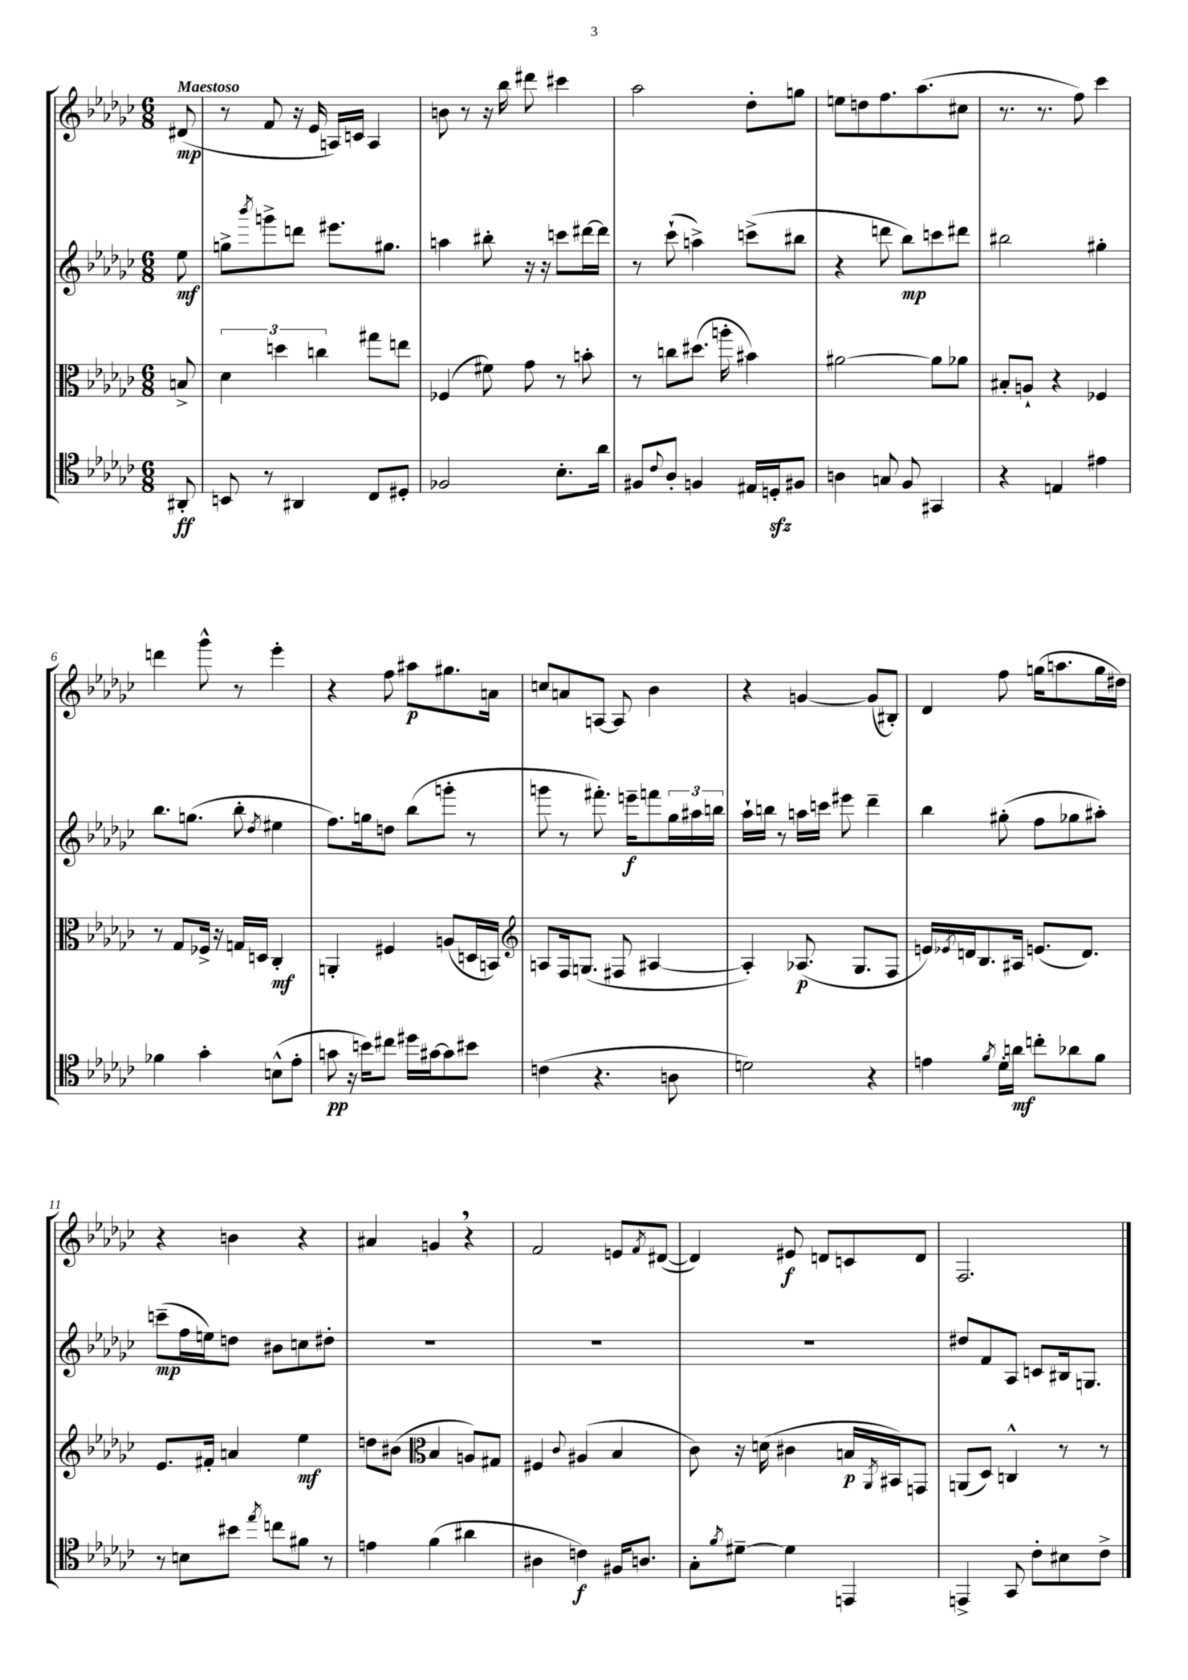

**kern	**dynam	**kern	**dynam	**kern	**dynam	**kern	**dynam
*part4	*part4	*part3	*part3	*part2	*part2	*part1	*part1
*staff4	*staff4	*staff3	*staff3	*staff2	*staff2	*staff1	*staff1
*clefC4	*	*clefC3	*	*clefG2	*	*clefG2	*
*k[b-e-a-d-g-c-]	*	*k[b-e-a-d-g-c-]	*	*k[b-e-a-d-g-c-]	*	*k[b-e-a-d-g-c-]	*
*M6/8	*	*M6/8	*	*M6/8	*	*M6/8	*
=	=	=	=	=	=	=	=
!	!	!	!	!	!	!LO:TX:a:B:t=Maestoso	!
8AA#X'/	ff	8Bn^/	.	8ee-\	mf	(8d#X/	mp
=1	=1	=1	=1	=1	=1	=1	=1
8BBn/	.	6d-\	.	8ggn^\L	.	8r	.
.	.	.	.	8qbbb-/	.	.	.
8r	.	.	.	8gggn^\	.	8f/	.
.	.	6ddn\	.	.	.	.	.
4AA#X/	.	.	.	8dddn\J	.	16r	.
.	.	.	.	.	.	16e-/	.
.	.	6ccn\	.	.	.	.	.
.	.	.	.	8.eee#X\L	.	16An/LL)	.
.	.	.	.	.	.	16cn/JJ	.
8C-/L	.	8gg#X\L	.	.	.	4A/	.
.	.	.	.	8.gg#X\J	.	.	.
8D#X'/J	.	8een\J	.	.	.	.	.
=2	=2	=2	=2	=2	=2	=2	=2
2F-X/	.	(4F-X/	.	4aan\	.	8bn\	.
.	.	.	.	.	.	8r	.
.	.	8f#X\)	.	8bb#X'\	.	16r	.
.	.	.	.	.	.	16bb-\	.
.	.	8g-\	.	16r	.	8ddd#X\	.
.	.	.	.	16r	.	.	.
8.B-'\L	.	8r	.	8cccn\L	.	4ccc#X\	.
.	.	8bn'\	.	[16ddd#X\L	.	.	.
16a-\Jk	.	.	.	16ddd#\JJ]	.	.	.
=3	=3	=3	=3	=3	=3	=3	=3
8F#X/L	.	8r	.	8r	.	2aa-\	.
8qqc-/	.	.	.	.	.	.	.
8A-'/J	.	8ccn\L	.	(8ccc-`\	.	.	.
4Fn/	.	(8.dd#X\J	.	4aan^\)	.	.	.
.	.	16aan'\	.	.	.	.	.
16E#X/LL	.	4b#X\)	.	(8cccn^\L	.	8dd-'\L	.
16Dnzz'/J	.	.	.	.	.	.	.
8F#X/J	.	.	.	8bb#X\J	.	8ggn\J	.
=4	=4	=4	=4	=4	=4	=4	=4
4An\	.	[2a#X\	.	4r	.	8een\L	.
.	.	.	.	.	.	8ddn\	.
8Gn/	.	.	.	8dddn\	.	8.ff\	.
8F/	.	.	.	8bb-\L)	mp	.	.
.	.	.	.	.	.	(8.aa-\	.
4GG#X/	.	8a#\L]	.	8cccn\	.	.	.
.	.	8a-X\J	.	8ddd#X\J	.	8cc#X\J	.
=5	=5	=5	=5	=5	=5	=5	=5
4r	.	8B#X'/L	.	2bb#X\	.	8.r	.
.	.	8An`/J	.	.	.	.	.
.	.	.	.	.	.	8.r	.
4En/	.	4r	.	.	.	.	.
.	.	.	.	.	.	8ff\)	.
4e#X\	.	4F-X/	.	4gg#X'\	.	4ccc-\	.
!!LO:LB:g=z
=6	=6	=6	=6	=6	=6	=6	=6
4f-X\	.	8r	.	8.bb-\L	.	4dddn\	.
.	.	8G-/L	.	.	.	.	.
.	.	.	.	(8.ggn\J	.	.	.
4g-'\	.	16F-X^/Jk	.	.	.	8ggg-^^\	.
.	.	16r	.	.	.	.	.
.	.	16Gn/LL	.	8bb-'\	.	8r	.
.	.	16Dn/JJ	.	.	.	.	.
.	.	.	.	8qdd-/	.	.	.
(8Bn^^\L	.	4C-'/	mf	4ee#X\	.	4eee-'\	.
8e-'\J	.	.	.	.	.	.	.
=7	=7	=7	=7	=7	=7	=7	=7
8gn\	pp	4AAn'/	.	8.ff\L)	.	4r	.
16r	.	.	.	.	.	.	.
16bn\KL)	.	.	.	16ggn\k	.	.	.
8cc#X\J	.	4F#X/	.	8ddn\J	.	8ff\	.
16dd#X\LL	.	.	.	(8bb-\L	.	8aa#X\L	p
[16g#X\J	.	.	.	.	.	.	.
8g#\]	.	(8An/L	.	8gggn'\J	.	8.gg#X\	.
8b#X\J	.	16Dn/L	.	8r	.	.	.
.	.	16BBn/JJ)	.	.	.	16an\Jk	.
=8	=8	=8	=8	=8	=8	=8	=8
*	*	*clefG2	*	*	*	*	*
(4cn\	.	8An/L	.	8gggn\	.	8ccn/L	.
.	.	16F/k	.	8r	.	8an/	.
.	.	(8.Gn/J	.	.	.	.	.
4.r	.	.	.	8.fff#X'\)	.	[8An/J	.
.	.	8F#X/	.	.	.	8A/]	.
.	.	.	.	16eeen~\KL	f	.	.
.	.	[4A#X/	.	8fffn\	.	4b-\	.
8An\	.	.	.	24gg-\L	.	.	.
.	.	.	.	24aa#X\	.	.	.
.	.	.	.	24bbn\JJ	.	.	.
=9	=9	=9	=9	=9	=9	=9	=9
2dn\)	.	4A#'/])	.	16aa-`\LL	.	4r	.
.	.	.	.	16bbn\JJ	.	.	.
.	.	.	.	8r	.	.	.
.	.	(8.A-X/	p	16aan\LL	.	[4gn/	.
.	.	.	.	16cccn\JJ	.	.	.
.	.	.	.	8eee#X\	.	.	.
.	.	8.G-/L	.	.	.	.	.
4r	.	.	.	4ddd-~\	.	(8g/L]	.
.	.	8F/J	.	.	.	8B#X'/J)	.
=10	=10	=10	=10	=10	=10	=10	=10
4en\	.	16en/LL)	.	4bb-\	.	4d-/	.
.	.	8qe-X/	.	.	.	.	.
.	.	16dn/J	.	.	.	.	.
.	.	8.B-/	.	.	.	.	.
8qf/	.	.	.	.	.	.	.
16d-'\LL	.	.	.	(8gg#X'\	.	8ff\	.
16an\JJ	mf	16A#X/Jk	.	.	.	.	.
8ccn'\L	.	(8.en/L	.	8ff\L	.	(16ggn\KL	.
.	.	.	.	.	.	8.aan\	.
8a-X\	.	.	.	8gg-X\	.	.	.
.	.	8.d/J)	.	.	.	.	.
8f\J	.	.	.	8aa#X'\J)	.	16gg\L	.
.	.	.	.	.	.	16dd#X\JJ)	.
!!LO:LB:g=z
=11	=11	=11	=11	=11	=11	=11	=11
8r	.	8.e-/L	.	(8cccn~\L	mp	4r	.
8Bn\L	.	.	.	16ff\L	.	.	.
.	.	16f#X'/Jk	.	16een\J)	.	.	.
8b#X\J	.	4an/	.	8ddn\J	.	4bn\	.
8qee-/	.	.	.	.	.	.	.
8ccn\L	.	.	.	8b#X\L	.	.	.
8f#X\J	.	4ee-\	mf	8ccn\	.	4r	.
8r	.	.	.	8dd#X'\J	.	.	.
=12	=12	=12	=12	=12	=12	=12	=12
4en\	.	8ddn\L	.	2.r	.	4a#X/	.
.	.	(8b#X\J	.	.	.	.	.
*	*	*clefC3	*	*	*	*	*
(4f\	.	4B-/	.	.	.	4gn,/	.
4a#X\	.	8An/L)	.	.	.	4r	.
.	.	8G#X/J	.	.	.	.	.
=13	=13	=13	=13	=13	=13	=13	=13
4A#X\	.	4F#X/	.	2.r	.	2f/	.
.	.	8qqc-/	.	.	.	.	.
4cn\)	f	(4A#X/	.	.	.	.	.
16F#X/KL	.	4B-/	.	.	.	8en/L	.
8.An/J	.	.	.	.	.	.	.
.	.	.	.	.	.	8qf/	.
.	.	.	.	.	.	([8d#X/J	.
=14	=14	=14	=14	=14	=14	=14	=14
8G-'\L	.	8c-\)	.	2.r	.	4d#/])	.
8qf/	.	.	.	.	.	.	.
[8d#X~\J	.	16r	.	.	.	.	.
.	.	(16dn\	.	.	.	.	.
4d#\]	.	4c#X\	.	.	.	8e#X/	f
.	.	.	.	.	.	8dn/L	.
4EEn/	.	16Bn/LL	p	.	.	8cn/	.
.	.	8qAA-/	.	.	.	.	.
.	.	16BB#X/J)	.	.	.	.	.
.	.	8GGn/J	.	.	.	8d/J	.
=15	=15	=15	=15	=15	=15	=15	=15
4EEn^/	.	(8AAn/L	.	8dd#X/L	.	2.F/	.
.	.	8D-/J)	.	8f/	.	.	.
8GG-/	.	4Cn^^/	.	8A-/J	.	.	.
8c-'\L	.	.	.	8cn/L	.	.	.
8B#X\	.	8r	.	16B#X/k	.	.	.
.	.	.	.	8.Gn/J	.	.	.
8c-^\J	.	8r	.	.	.	.	.
==	==	==	==	==	==	==	==
*-	*-	*-	*-	*-	*-	*-	*-
